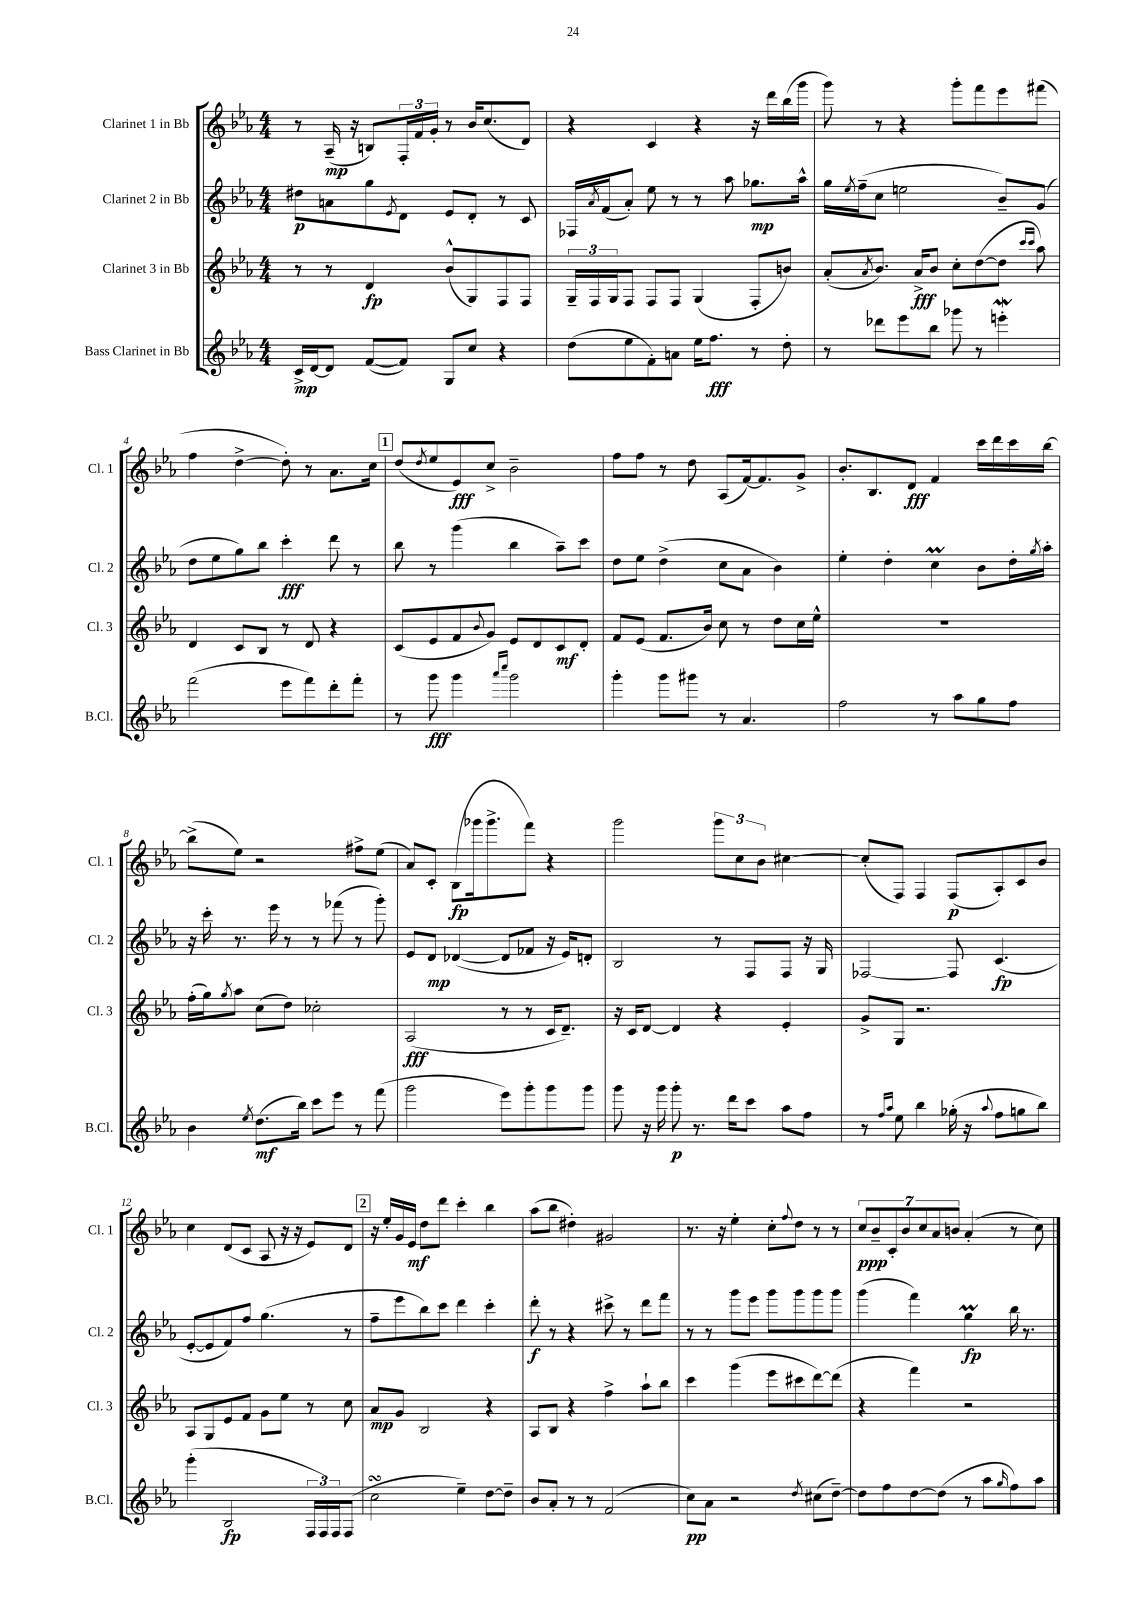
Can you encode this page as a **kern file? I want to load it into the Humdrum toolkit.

**kern	**kern	**kern	**kern
*staff4	*staff3	*staff2	*staff1
*clefG2	*clefG2	*clefG2	*clefG2
*k[b-e-a-]	*k[b-e-a-]	*k[b-e-a-]	*k[b-e-a-]
*M4/4	*M4/4	*M4/4	*M4/4
16c^/LL	8r	8dd#\L	8r
[16d/J	.	.	.
8d/]J	8r	8a\	(16A-~/
.	.	.	16r
([8f/L	4d/	8gg\	8B/L)
.	.	8qe-/	.
8f/]J)	.	8d\J	24F'/L
.	.	.	24f/
.	.	.	24g'/JJ
8G/L	(8b-^^/L	8e-/L	8r
8cc/J	8G/)	8d'/J	16b-/LK
.	.	.	(8.cc/
4r	8F/	8r	.
.	8F/J	8c/	8d/J)
=	=	=	=
(8dd\L	24G~/LL	16F-/LL	4r
.	24F/	.	.
.	.	8qa-/	.
.	.	(16f/J	.
.	24G/J	.	.
8ee-\	8F/J	8a-'/J)	.
8f'\)	8F/L	8ee-\	4c/
8a\J	8F/J	8r	.
16ee-\LK	(4G/	8r	4r
8.ff\J	.	.	.
.	.	8aa-\	.
8r	8F'/L	8.gg-\L	16r
.	.	.	16ddd\LL
8dd'\	8b/J)	.	(16bb-\
.	.	16aa-^^\Jk	16ggg\JJ
=	=	=	=
8r	(8a-'/L	16gg\LL	8ggg\)
.	.	8qee-/	.
.	.	(16ff~\J	.
.	8qa-/	.	.
8ddd-\L	8.b-/J)	8cc\J	8r
8eee-\	.	2ee\	4r
.	16a-^/LK	.	.
8bb-\J	8b-/J	.	.
8ggg-\	8cc'\L	.	8ggg'\L
8r	([8dd\	.	8fff\
4eee'\	8dd\]J	8b-~/L)	8eee-\
.	16qqccc/LL	.	.
.	16qqccc/JJ	.	.
.	8aa-\)	(8g/J	(8fff#\J
=	=	=	=
(2fff\	4d/	8dd\L	4ff\
.	.	8ee-\	.
.	8c/L	8gg\)	[4dd^\
.	8B-/J	8bb-\J	.
8eee-\L	8r	4ccc'\	8dd'\])
8fff\)	8d/	.	8r
8ddd'\	4r	8ddd\	8.a-\L
8fff'\J	.	8r	.
.	.	.	16cc\Jk
=	=	=	=
8r	(8c/L	8bb-\	(8dd/L
.	.	.	8qdd/
8ggg\	8e-/	8r	8ee-/
4ggg\	8f/	(4ggg\	8e-/)
.	8qqb-/	.	.
.	8g/J)	.	8cc^/J
16qqaaa-/LL	.	.	.
16qqcccc/JJ	.	.	.
2ggg\	8e-/L	4bb-\	2b-~\
.	8d/	.	.
.	8c/	8aa-~\L)	.
.	8d'/J	8ccc\J	.
=	=	=	=
4ggg'\	8f/L	8dd\L	8ff\L
.	(8e-/J	8ee-\J	8ff\J
8ggg\L	8.f/L	(4dd^\	8r
8ggg#\J	.	.	8dd\
.	16b-/Jk)	.	.
8r	8cc\	8cc\L	(8A-/L
4.a-/	8r	8a-\J	[16f/k)
.	.	.	8.f/]
.	8dd\L	4b-\)	.
.	16cc\L	.	8g^/J
.	16ee-^^\JJ	.	.
=	=	=	=
2ff\	1r	4ee-'\	8.b-'/L
.	.	.	8.B-/
.	.	4dd'\	.
.	.	.	8d/J
8r	.	4cc\	4f/
8aa-\L	.	.	.
8gg\	.	8b-\L	16ccc\LL
.	.	.	16ddd\
8ff\J	.	16dd'\L	16ccc\
.	.	8qgg/	.
.	.	16aa-'\JJ	[16bb-\JJ
=	=	=	=
4b-\	(16ff'\LL	16r	(8bb-^\]L
.	16gg\J)	16ccc'\	.
.	8qgg/	.	.
.	8aa-\J	8.r	8ee-\J)
8qee-/	.	.	.
(8.dd\L	(8cc\L	.	2r
.	.	16eee-\	.
.	8dd\J)	8r	.
16bb-\Jk)	.	.	.
8ccc\L	2cc-'\	8r	.
8eee-\J	.	(8fff-\	.
8r	.	8r	8ff#^\L
(8fff\	.	8ggg'\)	(8ee-\J
=	=	=	=
2ggg\	(2A-/	8e-/L	8a-/L)
.	.	8d/J	8c'/J
.	.	([4d-/	(8B-\L
.	.	.	16ggg-\k
.	.	.	8.ggg-^\
8eee-\L)	8r	8d-/]L	.
8ggg'\	8r	8f-/J	8fff\J)
8ggg\	16c/LK	16r	4r
.	8.d~/J)	16e-/LK)	.
8ggg\J	.	8d'/J	.
=	=	=	=
8ggg\	16r	2B-/	2ggg\
.	16c/LK	.	.
16r	[8d/J	.	.
16ggg\	.	.	.
8ggg'\	4d/]	.	.
8.r	.	.	.
.	4r	8r	12ggg\L
16ddd\LK	.	.	.
.	.	.	12cc\
8ccc\J	.	8F/L	.
.	.	.	12b-\J
8aa-\L	4e-'/	8F/J	[4cc#\
8ff\J	.	16r	.
.	.	16G/	.
=	=	=	=
8r	8g^/L	[2F-/	(8cc#'/]L
16qqff/LL	.	.	.
16qqaa-/JJ	.	.	.
8ee-\	8G/J	.	8F/J)
4bb-\	2.r	.	4F/
(16gg-'\	.	8F-/]	(8F/L
16r	.	.	.
8qqaa-/	.	.	.
8ff\L	.	(4.c/	8A-'/)
8gg\	.	.	8c/
8bb-\J)	.	.	8b-/J
=	=	=	=
(4ggg'\	8A-/L	[8e-'/L	4cc\
.	8G/	8e-/]	.
2B-/	8e-/	8f/)	(8d/L
.	8f/J	8ff/J	8c/J
.	8g\L	(4.gg\	8A-/
.	8ee-\J	.	16r
.	.	.	16r
24F/LL	8r	.	8e-/L)
24F/)	.	.	.
24F/J	.	.	.
(8F/J	8cc\	8r	8d/J
=	=	=	=
2cc\	8a-/L	8ff~\L	16r
.	.	.	16ee-'/LL
.	8g/J	8eee-\	16g/
.	.	.	16e-/JJ
.	2B-/	8bb-\)	8dd\L
.	.	8ccc\J	8ddd\J
4ee-~\)	.	4ddd\	4ccc'\
[8dd\L	4r	4ccc'\	4bb-\
8dd~\]J	.	.	.
=	=	=	=
8b-/L	8A-/L	8ddd'\	(8aa-\L
8a-'/J	8B-/J	8r	8bb-\J
8r	4r	4r	4dd#'\)
8r	.	.	.
(2f/	4ff^\	8ccc#^\	2g#/
.	.	8r	.
.	8aa-`\L	8ddd\L	.
.	8bb-\J	8fff\J	.
=	=	=	=
8cc\L)	4ccc\	8r	8.r
8a-\J	.	8r	.
.	.	.	16r
2r	(4ggg\	8ggg\L	4ee-'\
.	.	8eee-\J	.
.	8eee-\L	8ggg\L	8cc'\L
.	.	.	8qqff/
.	8ccc#\	8ggg\	8dd\J
8qdd/	.	.	.
(8cc#\L	[8ddd\)	8ggg\	8r
[8dd~\J)	(8ddd\]J	8ggg\J	8r
=	=	=	=
8dd\]L	4r	(4ggg\	14cc/L
.	.	.	14b-~/
8ff\	.	.	.
.	.	.	14c'/
.	.	.	14b-/
[8dd\	4fff\)	4fff\)	.
.	.	.	14cc/
.	.	.	14a-/
(8dd\]J	.	.	.
.	.	.	14b/J
8r	2r	4gg\	(4a-'/
8aa-\L	.	.	.
16qqgg/	.	.	.
8ff\)	.	16bb-\	8r
.	.	8.r	.
8aa-\J	.	.	8cc\)
==	==	==	==
*-	*-	*-	*-
